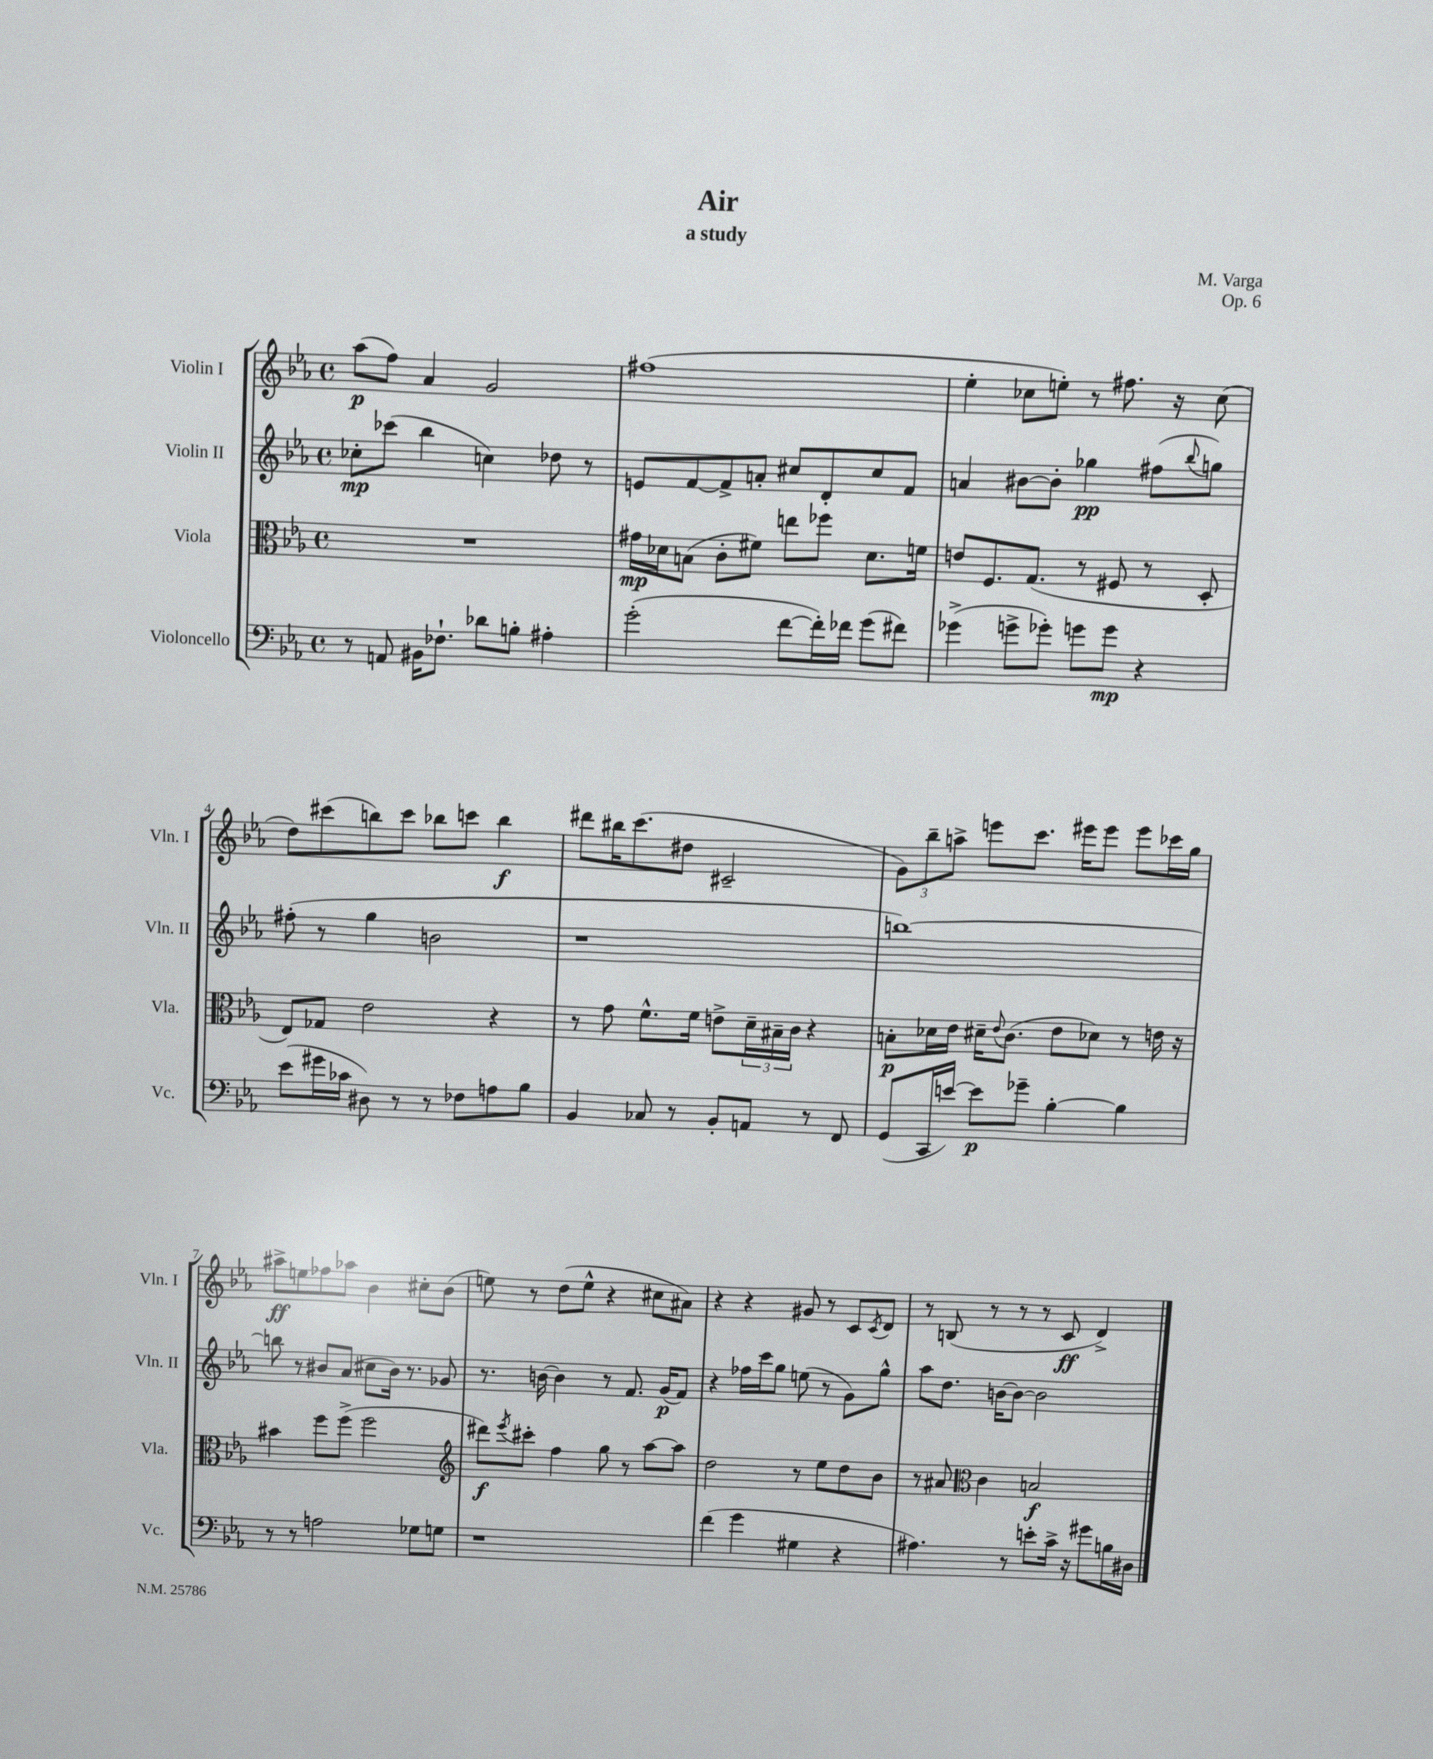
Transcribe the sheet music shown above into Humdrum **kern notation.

**kern	**dynam	**kern	**dynam	**kern	**dynam	**kern	**dynam
*part4	*part4	*part3	*part3	*part2	*part2	*part1	*part1
*staff4	*staff4	*staff3	*staff3	*staff2	*staff2	*staff1	*staff1
*I"Violoncello	*	*I"Viola	*	*I"Violin II	*	*I"Violin I	*
*I'Vc.	*	*I'Vla.	*	*I'Vln. II	*	*I'Vln. I	*
*clefF4	*	*clefC3	*	*clefG2	*	*clefG2	*
*k[b-e-a-]	*	*k[b-e-a-]	*	*k[b-e-a-]	*	*k[b-e-a-]	*
*M4/4	*	*M4/4	*	*M4/4	*	*M4/4	*
*met(c)	*	*met(c)	*	*met(c)	*	*met(c)	*
=1	=1	=1	=1	=1	=1	=1	=1
8r	.	1r	.	8cc-X'\L	mp	(8aa-\L	p
8AAn/	.	.	.	(8ccc-X\J	.	8ff\J)	.
16BB#X\KL	.	.	.	4bb-\	.	4a-/	.
8.F-X`\J	.	.	.	.	.	.	.
8d-X\L	.	.	.	4ccn\)	.	2g/	.
8Bn'\J	.	.	.	.	.	.	.
4A#X'\	.	.	.	8dd-X\	.	.	.
.	.	.	.	8r	.	.	.
=2	=2	=2	=2	=2	=2	=2	=2
(2g'\	.	16g#X\LL	mp	8en/L	.	(1ff#X	.
.	.	16d-X\J	.	.	.	.	.
.	.	(8Bn\J	.	[8f/	.	.	.
.	.	8c'\L	.	8f^/]	.	.	.
.	.	8f#X\J)	.	8an'/J	.	.	.
[8f\L	.	8een\L	.	8cc#X/L	.	.	.
16f'\L])	.	8ff-X\J	.	8d'/	.	.	.
16f-X\JJ	.	.	.	.	.	.	.
(8g\L	.	8.d-\L	.	8cc#/	.	.	.
8f#X\J)	.	.	.	8f/J	.	.	.
.	.	16fn\Jk	.	.	.	.	.
=3	=3	=3	=3	=3	=3	=3	=3
(4g-X^\	.	8en/L	.	4an/	.	4ee-'\	.
.	.	8.F/	.	.	.	.	.
8gn^\L	.	.	.	[8b#X\L	.	8cc-X\L	.
.	.	(8.G/J	.	.	.	.	.
8g-X'\J)	.	.	.	8b#'\J]	.	8een'\J)	.
8gn\L	.	8r	.	4gg-X\	pp	8r	.
8g\J	mp	8F#X/	.	.	.	8.ff#X\	.
4r	.	8r	.	(8ff#X\L	.	.	.
.	.	.	.	.	.	16r	.
.	.	.	.	8qqbb-/	.	.	.
.	.	8D'/	.	8ggn\J)	.	(8cc-\	.
!!LO:LB:g=z
=4	=4	=4	=4	=4	=4	=4	=4
(8e-\L	.	8E-/L)	.	(8ff#X'\	.	8dd\L)	.
16g#X\L	.	8G-X/J	.	8r	.	(8ccc#X\	.
16c-X\JJ	.	.	.	.	.	.	.
8D#X\)	.	2e-\	.	4gg\	.	8bbn\)	.
8r	.	.	.	.	.	8ccc#\J	.
8r	.	.	.	2bn\	.	8bb-X\L	.
8F-X\L	.	.	.	.	.	8cccn\J	.
8An\	.	4r	.	.	.	4bb-\	f
8B-\J	.	.	.	.	.	.	.
=5	=5	=5	=5	=5	=5	=5	=5
4BB-/	.	8r	.	1r	.	8ddd#X\L	.
.	.	8g\	.	.	.	16bb#X\K	.
.	.	.	.	.	.	(8.ccc\	.
8C-X/	.	8.f^^\L	.	.	.	.	.
8r	.	.	.	.	.	8dd#X\J	.
.	.	16f\Jk	.	.	.	.	.
8BB-'/L	.	8en^\L	.	.	.	2c#X~/	.
8AAn/J	.	24d~\L	.	.	.	.	.
.	.	24B#X~\	.	.	.	.	.
.	.	24c\JJ	.	.	.	.	.
8r	.	4r	.	.	.	.	.
8FF/	.	.	.	.	.	.	.
=6	=6	=6	=6	=6	=6	=6	=6
(8GG/L	.	8Bn'\L	p	[1bbn)	.	12g\L)	.
.	.	.	.	.	.	12bb-~\	.
16CC/L	.	16d-X\L	.	.	.	.	.
.	.	.	.	.	.	12aan^\J	.
[16en/JJ)	.	16e-\JJ	.	.	.	.	.
8e\L]	p	16d#X~\KL	.	.	.	8eeen\L	.
.	.	8qqe-/	.	.	.	.	.
.	.	(8.c\J	.	.	.	.	.
8g-X~\J	.	.	.	.	.	8.ccc\J	.
[4B-'\	.	8e-\L	.	.	.	.	.
.	.	.	.	.	.	16eee#X\KL	.
.	.	8d-X\J)	.	.	.	8eee#\J	.
4B-\]	.	8r	.	.	.	8eee#\L	.
.	.	16en\	.	.	.	16ccc-X\L	.
.	.	16r	.	.	.	16gg\JJ	.
!!LO:LB:g=z
=7	=7	=7	=7	=7	=7	=7	=7
8r	.	4b#X\	.	8bbn\]	.	8aa#X^\L	ff
8r	.	.	.	8r	.	8een\	.
2An\	.	8ff\L	.	8b#X/L	.	8ff-X\	.
.	.	(8ff^\J	.	(8a-/J	.	8aa-X\J	.
.	.	2ff\	.	8cc#X\L	.	4b-\	.
.	.	.	.	16b#\Jk)	.	.	.
.	.	.	.	8.r	.	.	.
8G-X\L	.	.	.	.	.	8cc#X'\L	.
8Gn\J	.	.	.	8g-X/	.	(8b-\J	.
=8	=8	=8	=8	=8	=8	=8	=8
*	*	*clefG2	*	*	*	*	*
1r	.	8ddd#X\L)	f	8.r	.	8een\)	.
.	.	8qeee-/	.	.	.	.	.
.	.	8ccc#X'\J	.	.	.	8r	.
.	.	.	.	[16bn\	.	.	.
.	.	4ff\	.	4b\]	.	(8dd\L	.
.	.	.	.	.	.	8ee^^\J	.
.	.	8gg\	.	8r	.	4r	.
.	.	8r	.	8.f/	.	.	.
.	.	[8aa-\L	.	.	.	8cc#X\L	.
.	.	.	.	(16g/KL	p	.	.
.	.	8aa-\J]	.	8f/J)	.	8a#X\J)	.
=9	=9	=9	=9	=9	=9	=9	=9
(4f\	.	2dd\	.	4r	.	4r	.
4g\	.	.	.	16ff-X\LL	.	4r	.
.	.	.	.	16ccc\J	.	.	.
.	.	.	.	8gg\J	.	.	.
4G#X\	.	8r	.	(8een\	.	8g#X/	.
.	.	8ee-\L	.	8r	.	8r	.
4r	.	8dd\	.	8g\L)	.	8c/L	.
.	.	.	.	.	.	8qc/	.
.	.	8b-\J	.	8gg^^\J	.	8d/J	.
=10	=10	=10	=10	=10	=10	=10	=10
4.A#X\)	.	8r	.	8aa-\L	.	8r	.
.	.	8a#X/	.	8.dd\J	.	(8Bn/	.
*	*	*clefC3	*	*	*	*	*
.	.	4c\	.	.	.	8r	.
.	.	.	.	[16bn\KL	.	.	.
8r	.	.	.	8b\J_	.	8r	.
8en'\L	.	2Bn/	f	2b\]	.	8r	.
16c^\Jk	.	.	.	.	.	8c/	ff
16r	.	.	.	.	.	.	.
8g#X\L	.	.	.	.	.	4d^/)	.
16Bn\L	.	.	.	.	.	.	.
16D#X\JJ	.	.	.	.	.	.	.
==	==	==	==	==	==	==	==
*-	*-	*-	*-	*-	*-	*-	*-
